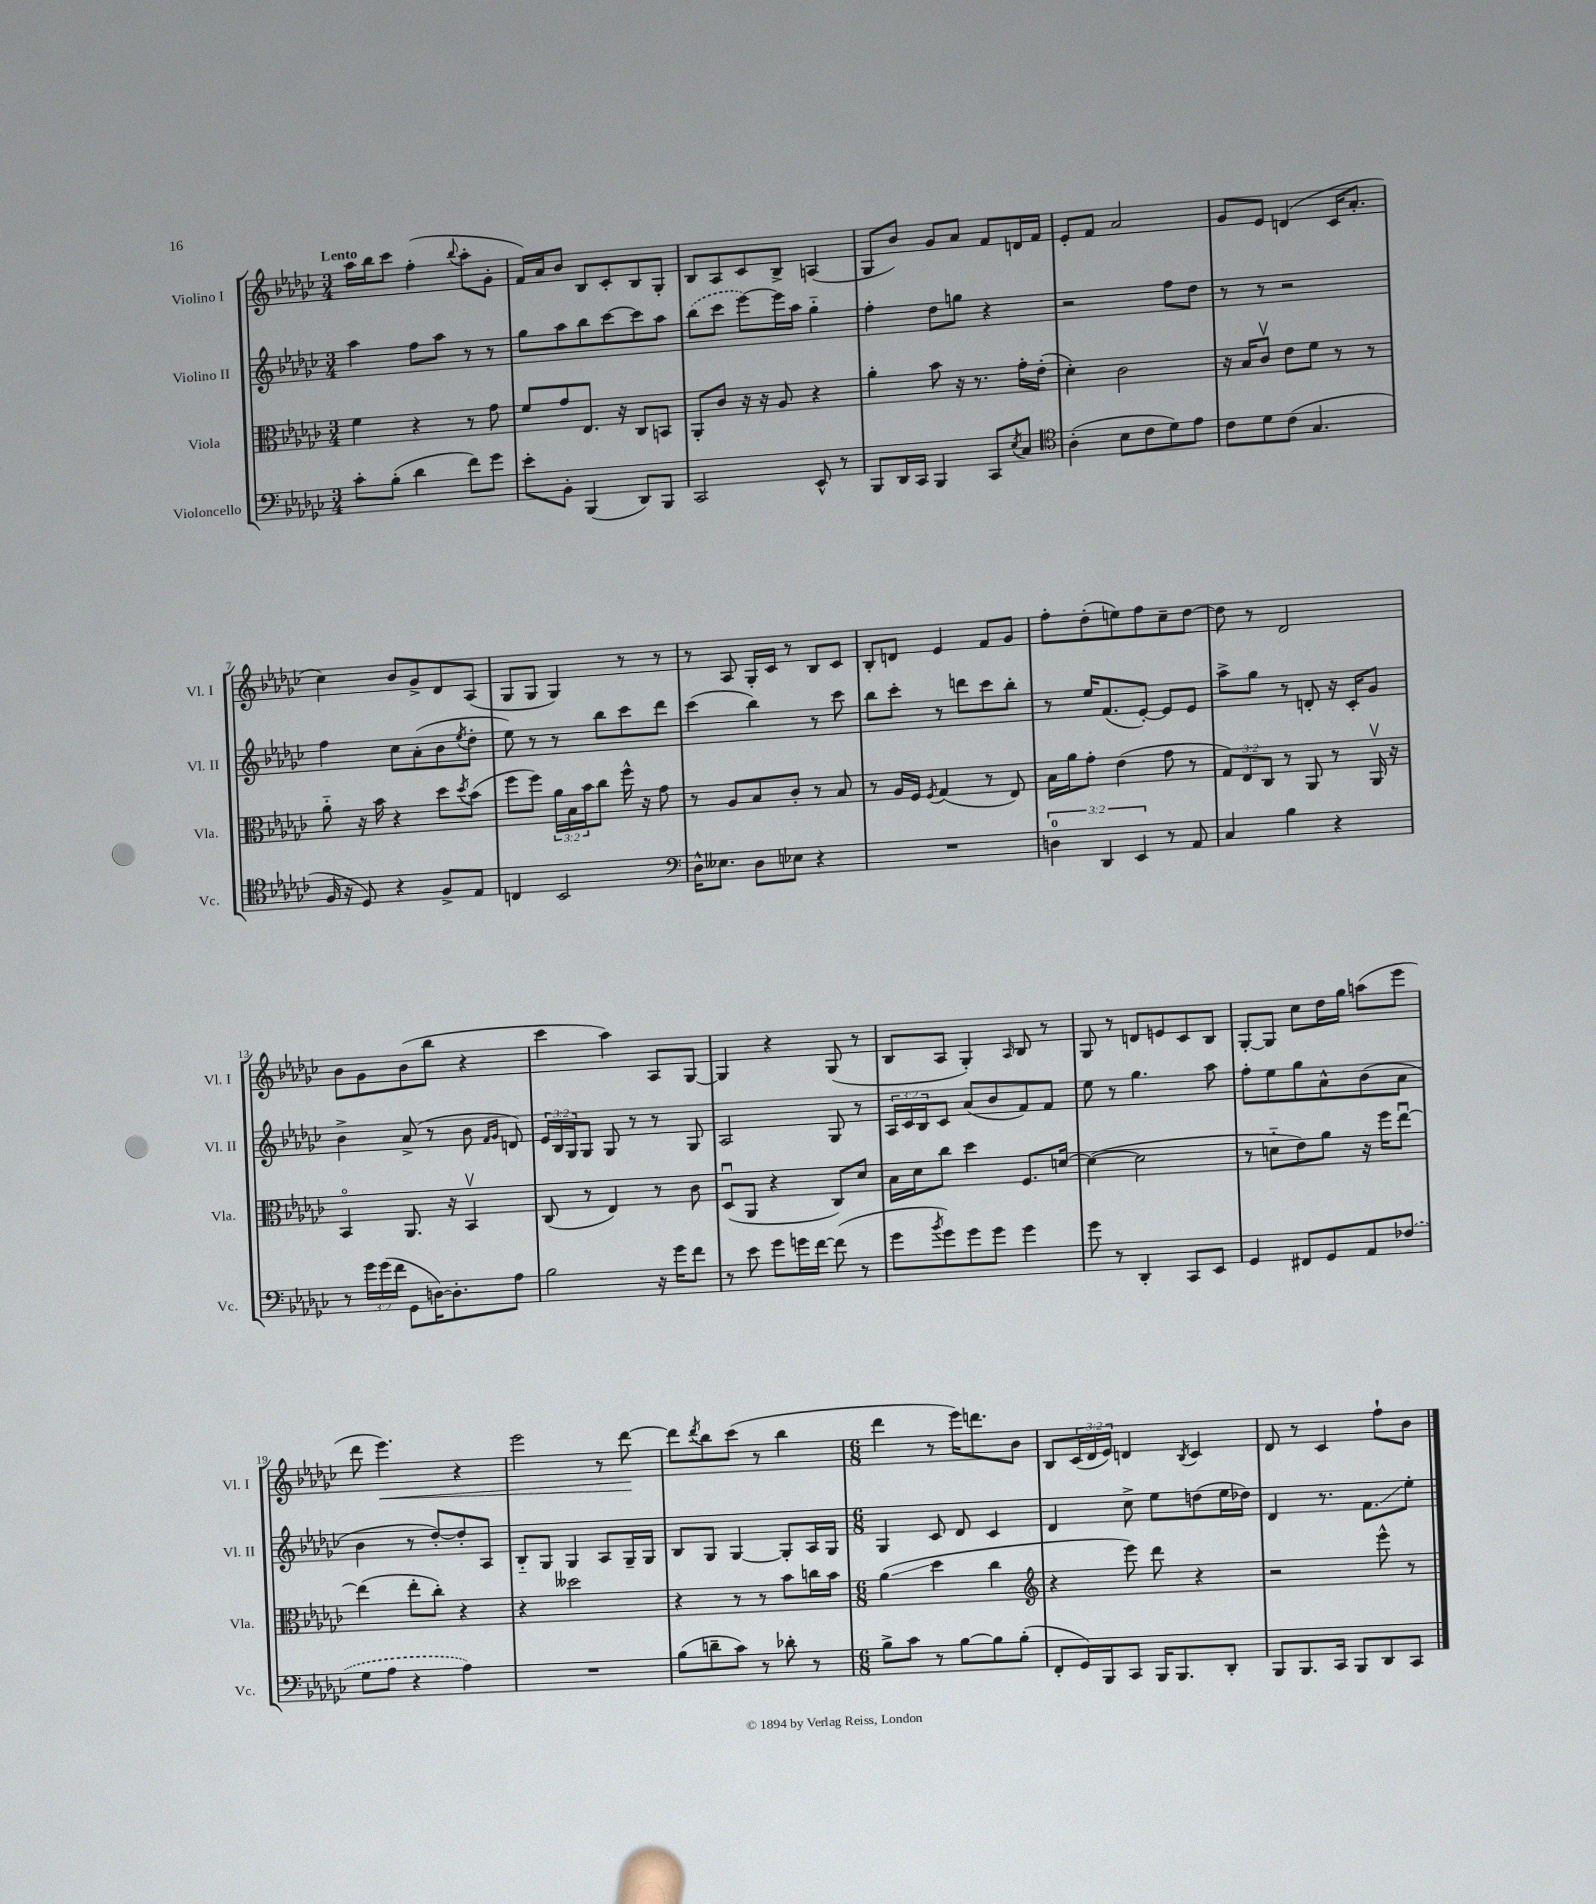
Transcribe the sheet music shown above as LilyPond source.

<<
\new StaffGroup <<
\new Staff = "s0" \with { instrumentName = "Violino I" shortInstrumentName = "Vl. I" } {
    \clef treble \key ges \major \numericTimeSignature \time 3/4 \override Staff.TupletNumber.text = #tuplet-number::calc-fraction-text \tempo "Lento"
    aes''16 bes''16 ces'''8 f''4-.( \appoggiatura { bes''8 } aes''8-. ges'8-. |
    f'16) aes'16 bes'8 bes8 ces'8-. bes8 ges8-. |
    bes8 aes8 ces'8 bes8-> a4( |
    ges8 bes'8) ges'8 aes'8 f'8 d'16 f'16 |
    ees'8-. f'8 aes'2 |
    ges'8 ees'8 d'4( ces'16 aes'8.-. |
    ces''4) bes'8 ges'8-> des'8 aes8( |
    ges8 ges8 ges4) r8 r8 |
    r8 aes8 ges16-. ces'16 r8 bes8 ces'8 |
    bes8-. d'8 ees'4 f'8 ges'8 |
    f''8-. des''8-.( e''8) f''8 ces''8-- des''8~ |
    des''8 r8 des'2 |
    bes'8 ges'8 bes'8( bes''8 r4 |
    ces'''4 aes''4) aes8 ges8~ |
    ges4 r4 ges8( r8 |
    bes8 aes8 ges4-.) \grace { aes16 } bes8 r8 |
    ges8 r8 d'8 e'8 ces'8 bes8 |
    ges8~-. ges8 ces''8 des''16 ges''16 a''8( ees'''8 |
    des'''8 ees'''4.\<) r4 |
    ees'''2 r8 des'''8~\! |
    des'''8 \acciaccatura { des'''8 } bes''8 ces'''8( r8 bes''4 |
    \numericTimeSignature \time 6/8 des'''4 r8 ees'''16) d'''8. bes'8 |
    bes8 \tuplet 3/2 { ces'16( des'16 ees'16) } d'4 \acciaccatura { bes8 } ces'4 |
    des'8 r8 ces'4 f''8-! bes'8 \bar "|." |
}
\new Staff = "s1" \with { instrumentName = "Violino II" shortInstrumentName = "Vl. II" } {
    \clef treble \key ges \major \numericTimeSignature \time 3/4 \override Staff.TupletNumber.text = #tuplet-number::calc-fraction-text
    aes''4 f''8 aes''8 r8 r8 |
    ges''8 aes''8 bes''8 ces'''8~ ces'''8 aes''8 |
    \once \slurDashed bes''8( ces'''8 ees'''8~) ees'''16 aes''16 ges''4-_ |
    f''4-. des''8 g''8 r4 |
    r2 f''8 des''8 |
    r8 r8 r2 |
    f''4 ces''8 aes'8-.( bes'8 \acciaccatura { ees''8 } des''8-. |
    ees''8) r8 r8 bes''8 ces'''8 des'''8 |
    ces'''4( bes''4) r8 ces'''8 |
    bes''8 ces'''8-. r8 d'''8 ces'''8 bes''8-. |
    r8 ees''16 f'8.( ees'8~-.) ees'8 ees'8 |
    aes''8-> ges''8 r8 d'8-. r16 ces'16-. ges'8 |
    bes'4-> aes'8->( r8 bes'8 \grace { f'16 ges'16 } d'8) |
    \tuplet 3/2 { ees'16 bes16 ges16 } ges8 ges8 r8 r8 ges8 |
    aes2 ges8 r8 |
    \tuplet 3/2 { aes16 ces'16 bes16 } ces'8 aes'8( bes'8 f'8) f'8 |
    ees''8 r8 ges''4. aes''8 |
    f''8-. ees''8 ges''8 aes'8-^ bes'8( aes'8 |
    bes'4 r8 des''8~-.) des''8-. aes8 |
    bes8-_ ges8 ges4 aes8 ges16-- ges16 |
    bes8 ges8 ges4~ ges8-. aes16 ges16 |
    \numericTimeSignature \time 6/8 ges4 ces'8 des'8 ces'4 |
    des'4 ces''8-> ees''8 d''8( ees''16 des''16) |
    des'4 r8. f'8.\glissando ees''8-. \bar "|." |
}
\new Staff = "s2" \with { instrumentName = "Viola" shortInstrumentName = "Vla." } {
    \clef alto \key ges \major \numericTimeSignature \time 3/4 \override Staff.TupletNumber.text = #tuplet-number::calc-fraction-text
    f'4 r4 r8 ges'8 |
    f'8 ges'8 ees8. r16 ces8 b,8 |
    aes,8-. ces'8 r16 r16 aes8 r4 |
    aes'4-. bes'8 r16 r8. ges'16-. ees'16-.( |
    des'4-.) ces'2 |
    r16 bes16 ces'8\upbow ees'8 f'8 r8 r8 |
    aes'8-_ r16 bes'16 r4 des''8 \acciaccatura { des''8 } bes'8( |
    f''8 f''8) \tuplet 3/2 { aes'16 bes16 bes'16 } ces''8 f''16-^ r16 ges'8 |
    r8 aes8 bes8 ces'8-. r8 bes8 |
    r8 aes16 f16 \acciaccatura { f8 } ges4( r8 ees8) |
    bes16 aes'16 ges'8-. ees'4( ges'8 r8 |
    \tuplet 3/2 { ges8) ees8 ces8 } r8 aes,8 r8 aes,16\upbow r16 |
    bes,4\flageolet aes,8. r16 bes,4\upbow |
    ces8( r8 ees4) r8 ces'8 |
    des8\downbow( aes,8 r4 ces8) des'8 |
    bes16 des'16 ces''8 des''4 f8. d'16~ |
    d'4~( d'2 |
    r8 d'8-_ ees'8) aes'8 r16 f''16 ees''8~\downbow |
    ees''4( ees''8-. ces''8-.) r4 |
    r4 deses''2 |
    r4 r8 r8 bes'8 c''16 bes'16 |
    \numericTimeSignature \time 6/8 aes'4\glissando( des''4 ces''4 |
    \clef treble r4 ees'''8) des'''8 r4 |
    r2 ees'''8-^ r8 \bar "|." |
}
\new Staff = "s3" \with { instrumentName = "Violoncello" shortInstrumentName = "Vc." } {
    \clef bass \key ges \major \numericTimeSignature \time 3/4 \override Staff.TupletNumber.text = #tuplet-number::calc-fraction-text
    ces'8-. bes8-.( des'4 f'8) ges'8 |
    ees'8-. bes,8-. bes,,4( des,8) bes,,8 |
    ces,2 ees,8-^ r8 |
    bes,,8 des,16 ces,16 bes,,4 ces,8 \acciaccatura { ees8 } ces8 |
    \clef tenor aes4-.( bes8 ces'8 des'8) ees'8 |
    ces'8 des'8 ces'8( ges4. |
    f16 r16 des8) r4 f8-> ees8 |
    c4 bes,2 |
    \clef bass des16-^ eeses8. des8 ees8 r4 |
    R2. |
    \tuplet 3/2 { d4-0 des,4 ees,4 } r8 aes,8 |
    ces4 bes4 r4 |
    r8 \tuplet 3/2 { ges'16 ges'16( f'16 } ges,8 d16~) d8.-. aes8 |
    bes2 r16 ges'16 f'8 |
    r8 ees'8 ges'8 g'16 f'16~ f'8( r8 |
    ges'8 \acciaccatura { bes'8 } ges'8) ges'8 ges'8 ges'4 |
    ges'8 r8 des,4-. ces,8 ees,8 |
    ges,4 fis,8 ges,8 aes,8 \once \slurDashed fes8( |
    ges8 aes8 r4 aes4) |
    R2. |
    bes8( d'8-- ces'8) r8 des'8-. r8 |
    \numericTimeSignature \time 6/8 bes8-> ces'8 r8 bes8~ bes8 bes8-.( |
    f,8-. ges,16) bes,,16 ces,8 bes,,16 bes,,8. des,8-. |
    bes,,8 bes,,8. ces,16 bes,,8 des,8 ces,8 \bar "|." |
}
>>
>>
